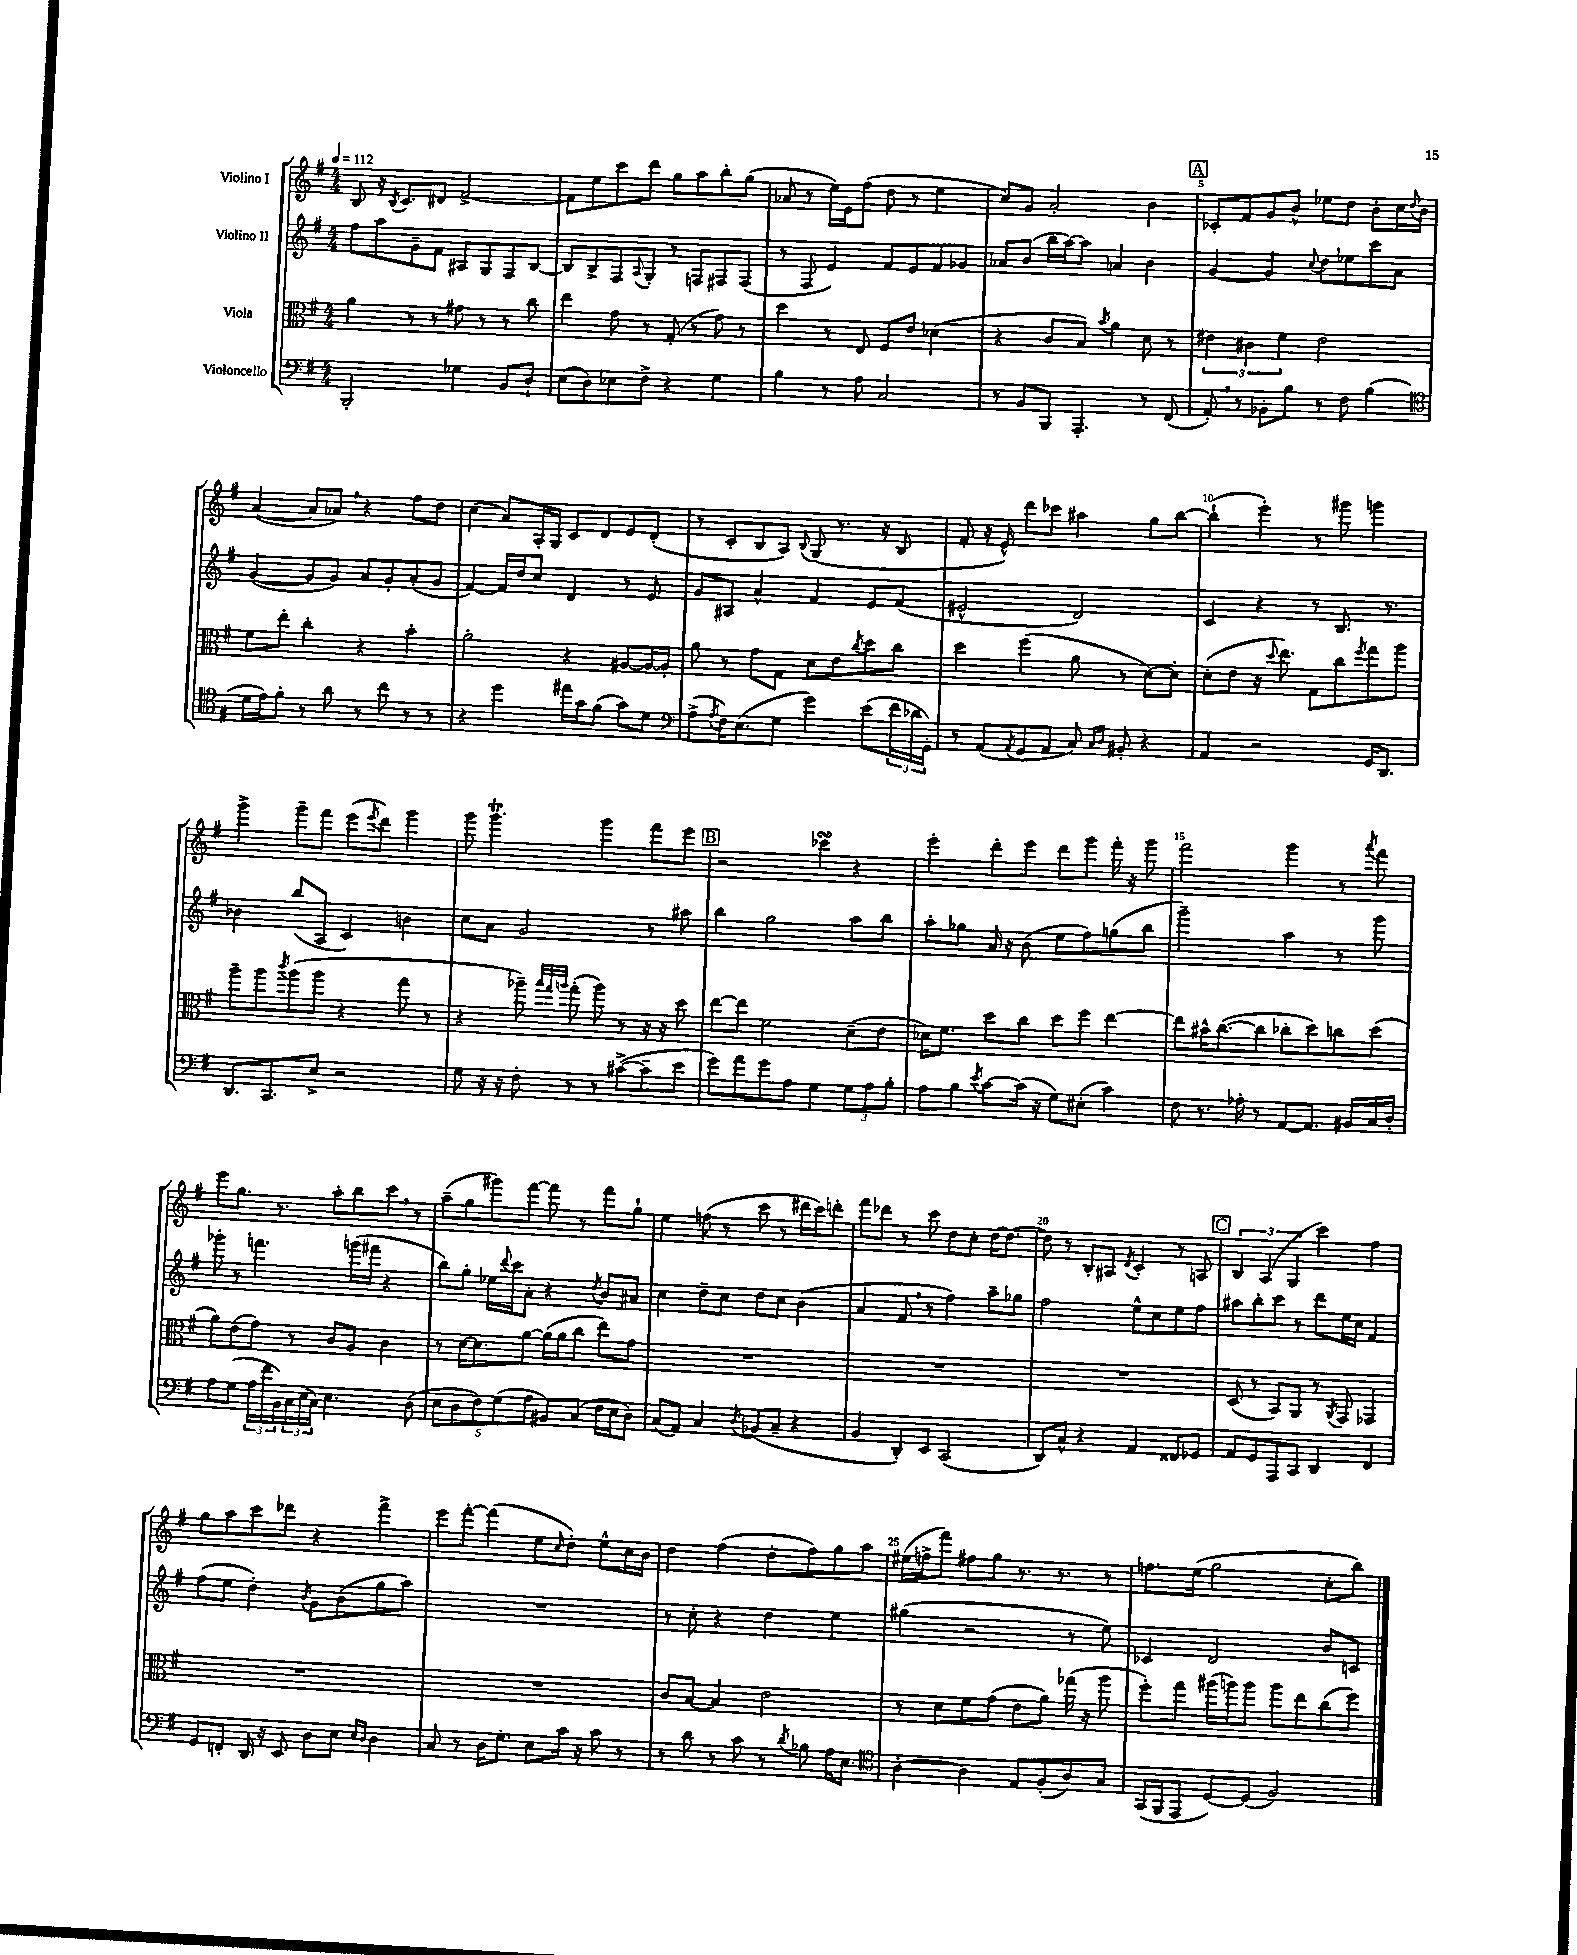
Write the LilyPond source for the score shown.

<<
\new StaffGroup <<
\new Staff = "s0" \with { instrumentName = "Violino I" } {
    \clef treble \key g \major \numericTimeSignature \time 4/4 \tempo 4 = 112
    b8 r16 \acciaccatura { b8 } c'8. dis'8 fis'2~-> |
    fis'8 e''8 c'''8 d'''8 g''8 a''8 b''8-. g''8( |
    aes'8 r8 e''16) e'16 fis''8( d''8 r8 e''4 |
    c''8) g'8 a'2-. b'4 |
    \mark \markup { \box "A" } ces'8-. fis'8 g'8 b'8-^ ees''8 d''8 b'8-. c''16 \appoggiatura { d''8 } b'16 |
    a'4~( a'8 aes'8) \breathe r4 fis''8 d''8 |
    c''4( a'8) a16-. g16 c'8 d'8 e'8 d'8-.( |
    r8 c'8-. b8 a8) \appoggiatura { b8 } g8( r8. r16 b8 |
    fis'8-. r16 e'16-^) d'''8 ces'''8 ais''4 g''8 b''8~ |
    b''4-!( e'''4-.) r8 gis'''8 g'''4 |
    g'''4-> g'''8-- fis'''8 e'''8( \acciaccatura { e'''8 } d'''8) g'''4 |
    g'''8 g'''4.\trill g'''4 fis'''8 e'''8 |
    \mark \markup { \box "B" } r2 ces'''4\turn r4 |
    e'''4-. d'''8-. e'''8 d'''8 g'''8 fis'''16-. r16 g'''8 |
    fis'''2 g'''4 r8 \acciaccatura { a'''8 } fis'''8 |
    e'''8 g''8. r8. a''8-. b''8 c'''8 \breathe r8 |
    a''8--( g''8 gis'''8) fis'''8~ fis'''8 r8 fis'''8 g''8-! |
    e''4 f''8( r8 c'''8 r8 dis'''16 c'''16) d'''8-. |
    fis'''8 des'''8 r8 c'''8 d''8 c''8-. d''16~ d''8.~ |
    d''8 r8 b8-. ais8 \acciaccatura { d'8 } c'4-. r8 a8 |
    \mark \markup { \box "C" } \tuplet 3/2 { b4 a4( g4 } c'''4) fis''4 |
    g''8 a''8 c'''8 des'''8 r4 fis'''4-> |
    e'''8 fis'''8~-. fis'''4( e''8 \grace { c''16 } d''8-.) e''8-^ c''16 b'16 |
    d''4 fis''4( d''8-. fis''8) g''8 a''8 |
    eis''16( f''16-> fis'''8) fis''8 g''8 r8. r8. r8 |
    f''8. e''16( g''2 c''8-. b''8) \bar "|." |
}
\new Staff = "s1" \with { instrumentName = "Violino II" } {
    \clef treble \key g \major \numericTimeSignature \time 4/4
    fis''8 a''8 g'8-- fis'8 ais8 g8 fis8 b8~ |
    b8 b8-> fis8 \appoggiatura { a8 } g8-. r8 f8 fis8 fis8( |
    r8 fis8 e'4) fis'8 e'8 fis'8 ges'8 |
    aes'8 b'8( b''16 a''16~) a''8 a'4 b'4 |
    \mark \markup { \box "A" } g'4~ g'4 \appoggiatura { c''8 } d''8 ees''8 c'''8 a'8 |
    g'4~( g'8 g'8) a'8 g'8-. a'8-.( g'8 |
    fis'4~) fis'16 d''16 c''8 d'4 r8 e'8 |
    g'8 ais8 a'4-^ fis'4 e'8 fis'8( |
    eis'2-^ d'2) |
    c'4 r4 r8 b8. r8. |
    bes'4 b''8( a8 c'4) b'4 |
    c''8 a'8 g'2 r8 ais''8 |
    \mark \markup { \box "B" } b''4 g''2 a''8 b''8 |
    a''8-. ges''8 a'16 r16 b'8( e''8 fis''8) g''8( b''8 |
    g'''2--) a''4 r8 g'''8 |
    ges'''8-. r8 f'''4. g'''16( fis'''16 r4 |
    b''8) g''8-. ees''16 \appoggiatura { d'''8 } c'''16 a'8-. r4 \acciaccatura { d''8 } b'8 ais'8 |
    c''4 d''8-- c''8 d''8 c''8 b'4( |
    a'4 fis'8 \breathe r8 fis''4) a''8-- ges''8 |
    fis''2 e''8-^ c''8 e''8 fis''8 |
    \mark \markup { \box "C" } ais''8 b''8-. c'''8 r8 d'''8 e''16 c''16 fis'4 |
    fis''8( e''8 d''4-.) \acciaccatura { b'8 } g'8 b'8( g''8 a''8) |
    R1 |
    r8 c''8-. r4 d''4 e''4 |
    gis''4( r2 r8 e''8) |
    ces'4 d'2 b'8 c'8 \bar "|." |
}
\new Staff = "s2" \with { instrumentName = "Viola" } {
    \clef alto \key g \major \numericTimeSignature \time 4/4
    a'4 r8 r8 gis'8 r8 r8 c''8 |
    e''4 g'8 r8 g8-.( r8 g'8) r8 |
    d''4 r8 e8 fis8 e'8 des'4( |
    r4 c'8 b8) \acciaccatura { b'8 } a'4 d'8 r8 |
    \mark \markup { \box "A" } \tuplet 3/2 { eis'4 cis'4 fis'4 } eis'2 |
    fis'8 e''8-. c''4-. r4 b'4-. |
    a'2-. r4 ais8~ ais16~ ais16-. |
    a'8 r8 g'8 g8 d'8 e'8 \acciaccatura { c''8 } d''8 c''8 |
    d''4 fis''4( a'8 r8 d'8~) d'8-. |
    d'8-.( e'8 r16 \appoggiatura { d''8 } e''8.) g8 c''8 \acciaccatura { fis''8 } g''8 a''8 |
    a''8-- a''8 \acciaccatura { c'''8 } a''8( a''8 r4 g''8 r8 |
    r4 aes''8--) \grace { b''32 g''32 a''32 } g''8-.( a''8) r8 r16 r16 d''8 |
    \mark \markup { \box "B" } e''8~ e''8 fis'2 d'8--( e'8 |
    des'16) fis'8. d''8 c''8 d''8 fis''8 e''4~ |
    e''8 bis'16-^ c''8.~( c''8 ces''8-. d''8) c''8 d''8( |
    a'8) e'8( g'8) r8 c'8 a8 c'4 |
    r8 d'16~ d'8. a'8~ a'16( a'16 c''8 e''8) g'8 |
    R1 |
    R1 |
    R1 |
    \mark \markup { \box "C" } d8( r8 b,8) a,8 r8 \acciaccatura { a,8 } g,8 ges,4 |
    R1 |
    R1 |
    c'8 b8~ b4 e'2 |
    r8 d'8 fis'8 g'8( e'8 a'8) ges''16( r16 a''8 |
    fis''8-.) g''8 ais''16( a''16) a''8 a''8 e''8 c''8( fis''8) \bar "|." |
}
\new Staff = "s3" \with { instrumentName = "Violoncello" } {
    \clef bass \key g \major \numericTimeSignature \time 4/4
    b,,2-. ges4 b,8 d8-! |
    e8( d8) ees8 fis8-> r4 g4 |
    b4 r8 a8 c2 |
    r8 b,8 b,,8 a,,4.-. r8 fis,8( |
    \mark \markup { \box "A" } a,8-.) \breathe r8 bes,8-. b8 r8 fis8 b4( |
    \clef tenor d'16 e'16) fis'8-. r8 a'8 r8 c''8 r8 r8 |
    r4 d''4 eis''16 g'16 fis'8( g'8) d'8 |
    \clef bass a8->( \acciaccatura { a8 } fis16) e8.( g8 g'4) e'8( \tuplet 3/2 { fis'16 des'16 g,16-.) } |
    r8 a,8( \acciaccatura { a,8 } g,8 a,8 c8) \grace { c16 d16 } bis,8-. r4 |
    a,4 r2 g,16 d,8. |
    d,8. c,8. e8-> r2 |
    g8 r16 r16 fis8-. r8 r8 cis'8~->( cis'8-- e'8 |
    \mark \markup { \box "B" } g'8) a'8 g'8 a8 g4 \tuplet 3/2 { g8 a8 b8-. } |
    a8 b8 \acciaccatura { e'8 } c'8~ c'16( r16 g8) eis8-.( c'4) |
    fis8 r8. aes16-. r8 a,8~ a,8. bis,16 c16 d16-. |
    a8 g8( \tuplet 3/2 { a16 fis'16 b,16) } \tuplet 3/2 { c16 e16( c16) } e4. d8( |
    \tuplet 5/4 { e8 d8 fis8) g8( a8 } bis,8) c8( fis16 e16 d8) |
    c8( a,8) c4 \acciaccatura { d8 } bes,8( c8-- r4 |
    b,4 d,8-.) e,8 c,2( |
    d,8) c8-^ r4 a,4 fisis,8 ges,8 |
    \mark \markup { \box "C" } a,8 g,8 a,,8 c,8 d,4 fis,4 |
    g,8 f,8-. d,16 r16 e,8 d8 e8 \grace { e16 d16 } d4 |
    c8 r8 d16 g8.-. e8 c'16 r16 c'8 r8 |
    r8 d'8 r8 c'8 r8 \acciaccatura { d'8 } bes8 a16 e8. |
    \clef tenor a4~-. a4 e8 fis8-.( a8) g8 |
    g,16( fis,16 e,8 d8~) d8( fis2) \bar "|." |
}
>>
>>
\layout { \context { \Score \override BarNumber.break-visibility = ##(#f #t #t) barNumberVisibility = #(every-nth-bar-number-visible 5) } }
